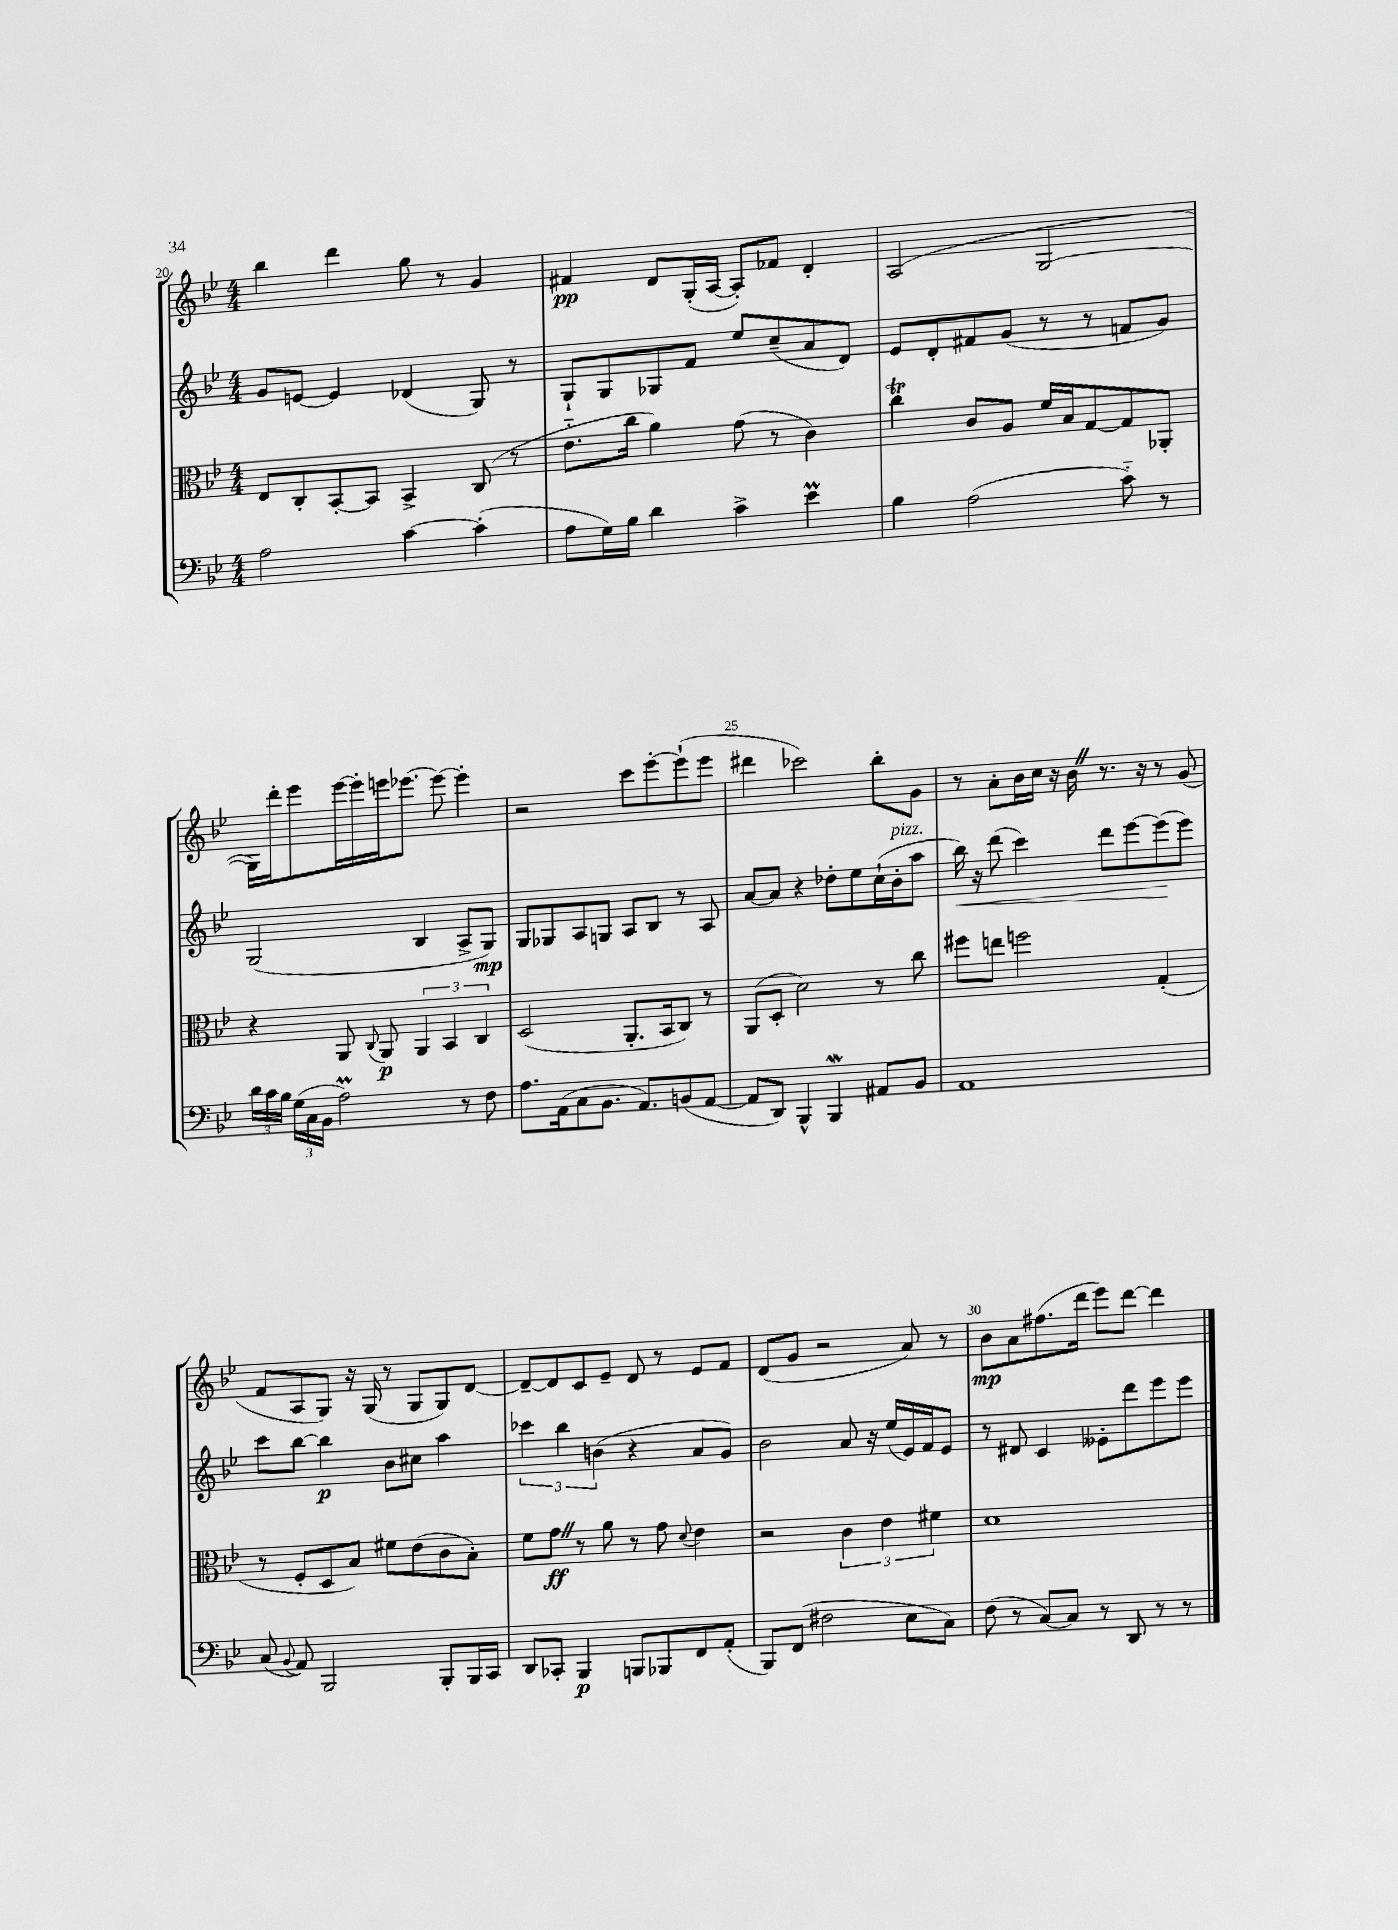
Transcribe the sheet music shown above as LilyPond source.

<<
\new StaffGroup <<
\new Staff = "s0" {
    \clef treble \key bes \major \numericTimeSignature \time 4/4
    \autoBeamOff bes''4 d'''4 g''8 r8 g'4 |
    fis'4\pp d'8[ g16-.( a16]~ a8[-.) fes'8] d'4-. |
    a2( g2~ |
    g16[) d'''16-. ees'''8 ees'''16~ ees'''16-. e'''16 ees'''8.]~ ees'''8~ ees'''4-. |
    r2 c'''8[ ees'''8~-. ees'''8-!( ees'''8] |
    dis'''4 ces'''2) bes''8[-. g'8] |
    r8 a'8[-. bes'16 c''16] r16 bes'16 \once \override BreathingSign.text = \markup { \musicglyph "scripts.caesura.straight" } \breathe r8. r16 r8 g'8( |
    f'8[ a8 g8]) r16 g16( r8 g8[ g8) d'8]~ |
    d'8[~-- d'8 c'8 ees'8]-- d'8 r8 ees'8[ f'8] |
    d'8[( g'8] r2 a'8) r8 |
    bes'8[\mp a'8 fis''8.( d'''16] ees'''8[) d'''8]~ d'''4 \bar "|." |
}
\new Staff = "s1" {
    \clef treble \key bes \major \numericTimeSignature \time 4/4
    \autoBeamOff g'8[ e'8]~ e'4 des'4( g8) r8 |
    g8[-! g8 ges8 f'8] ees''8[ c''8--( a'8 d'8]) |
    ees'8[ d'8-. fis'8 g'8]( r8 r8 f'8[ g'8]) |
    g2( bes4 a8[-> g8]\mp) |
    g8[ ges8 a8 g8] a8[ bes8] r8 a8 |
    a'8[~ a'8] r4 des''8[-. ees''8 c''16-!( bes'16-.^\markup { \italic "pizz." } a''8] |
    bes''16\<) r16 d'''8( c'''4) d'''8[ ees'''8~ ees'''8\!( ees'''8]) |
    c'''8[ bes''8]~ bes''4\p bes'8[ cis''8] a''4 |
    \tuplet 3/2 { ces'''4 bes''4 b'4( } r4 a'8[ g'8]) |
    bes'2 a'8 r16 ees''16[( ees'16) f'16 ees'8] |
    r8 dis'8 c'4 eeses'8[-. d'''8 ees'''8 ees'''8] \bar "|." |
}
\new Staff = "s2" {
    \clef alto \key bes \major \numericTimeSignature \time 4/4
    \autoBeamOff ees8[ c8-. bes,8~-. bes,8] bes,4-> c8( r8 |
    ees'8.[-_ c''16] a'4) g'8( r8 c'4) |
    c''4\trill c'8[ a8] f'16[ bes16 g8~ g8 aes,8]-. |
    r4 a,8 \appoggiatura { c8 } a,8\p \tuplet 3/2 { a,4 bes,4 c4 } |
    d2( a,8.[-. bes,16 c8]) r8 |
    a,8[( d8]-. d'2) r8 c''8 |
    fis''8[ e''8] f''2 g4-.( |
    r8 f8[-. d8 bes8]) fis'8[ ees'8( c'8 bes8]-.) |
    f'8[ g'8]\ff \once \override BreathingSign.text = \markup { \musicglyph "scripts.caesura.straight" } \breathe r8 a'8 r8 g'8 \appoggiatura { d'8 } ees'4 |
    r2 \tuplet 3/2 { c'4 ees'4 fis'4 } |
    d'1 \bar "|." |
}
\new Staff = "s3" {
    \clef bass \key bes \major \numericTimeSignature \time 4/4
    \autoBeamOff a2 c'4~ c'4-.( |
    a8[ g16) bes16] d'4 c'4-> ees'4\prall |
    bes4 a2( c'8-_) r8 |
    \tuplet 3/2 { d'16[ c'16 bes16] } \tuplet 3/2 { g16[( c16 bes,16] } a2\prall) r8 f8 |
    a8.[ a,16( c8 bes,8.] a,8.[) b,8( a,8]~ |
    a,8[ d,8]) bes,,4-^ bes,,4\mordent ais,8[ bes,8] |
    a,1 |
    c8( \appoggiatura { bes,8 } a,8) bes,,2 bes,,8[-. bes,,16 c,16] |
    d,8[ ces,8]-. bes,,4\p b,,8[ bes,,8 f,8 a,8]-.( |
    bes,,8[) f,8]( fis2 ees8[ c8]) |
    f8( r8 c8[~) c8] r8 d,8 r8 r8 \bar "|." |
}
>>
>>
\layout { \context { \Score currentBarNumber = #20 \override BarNumber.break-visibility = ##(#f #t #t) barNumberVisibility = #(every-nth-bar-number-visible 5) } }
